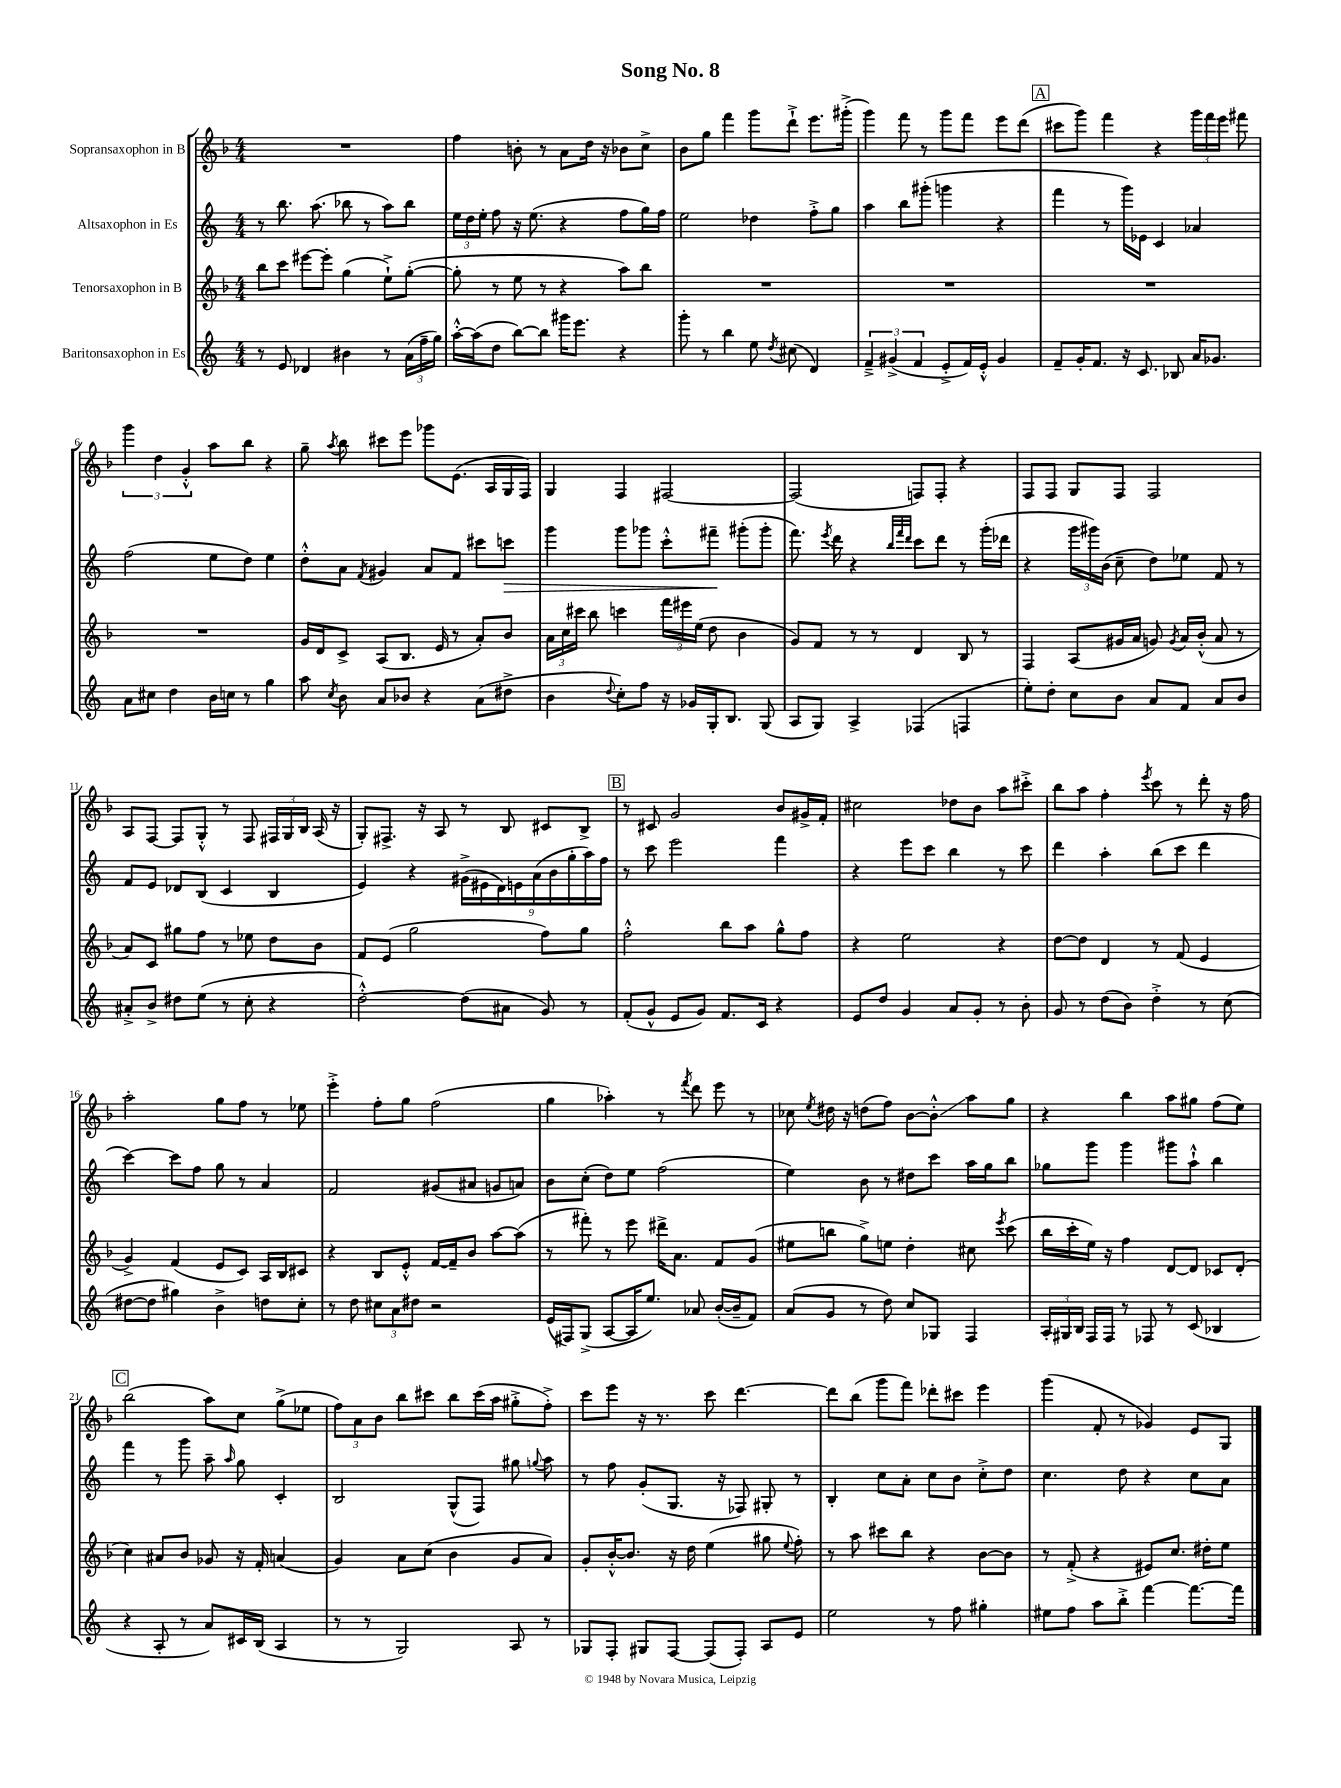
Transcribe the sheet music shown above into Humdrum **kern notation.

**kern	**kern	**kern	**kern
*staff4	*staff3	*staff2	*staff1
*clefG2	*clefG2	*clefG2	*clefG2
*k[]	*k[b-]	*k[]	*k[b-]
*M4/4	*M4/4	*M4/4	*M4/4
8r	8bb-\L	8r	1r
8e/	8ccc\J	8.bb\	.
4d-/	[8eee#\L	.	.
.	.	(8.aa\	.
.	8eee#'\]J	.	.
4b#\	(4gg\	8bb-\	.
.	.	8r	.
8r	8ee`^\L)	8aa\L)	.
(24a\LL	([8gg'\J	8bb-\J	.
24ff~\	.	.	.
24gg\JJ)	.	.	.
=	=	=	=
[16aa'^^\LL	8gg'\]	24ee\LL	4ff\
.	.	24dd\	.
(16aa\]J	.	.	.
.	.	24ee'\JJ	.
8dd\J	8r	8ff\	.
[8bb\L)	8ee\	16r	8b'\
.	.	(8.ee\	.
8bb\]J	8r	.	8r
16ggg#\LK	4r	4r	8a\L
8.eee\J	.	.	.
.	.	.	16dd\Jk
.	.	.	16r
4r	8aa\L)	8ff\L	8b-\L
.	8bb-\J	16gg\L)	8cc^\J
.	.	16ff\JJ	.
=	=	=	=
8ggg'\	1r	2ee\	8b-\L
8r	.	.	8gg\J
4bb\	.	.	4fff\
8ee\	.	4dd-\	8ggg\L
8qdd/	.	.	.
(8cc#\	.	.	8ddd`^\J
4d/)	.	8ff'^\L	8.eee\L
.	.	8gg\J	.
.	.	.	(16ggg#'^\Jk
=	=	=	=
6f~^/	1r	4aa\	4ggg\)
(6g#^/	.	.	.
.	.	8bb\L	8fff\
6f/	.	.	.
.	.	(8ggg#'\J	8r
8e'^/L	.	4ggg\	8ggg\L
16f/L)	.	.	8fff\J
16e'^^/JJ	.	.	.
4g#/	.	4r	8eee\L
.	.	.	(8ddd\J
=	=	=	=
8f~/L	1r	4fff\	8ccc#\L
16g'/K	.	.	8ggg\J)
8.f/J	.	.	.
.	.	8r	4fff\
16r	.	16ggg\LL)	.
8.c/	.	16e-\JJ	.
.	.	4c/	4r
8B-/	.	.	.
16a/LK	.	4a-/	24ggg\LL
.	.	.	24fff\
8.g-/J	.	.	.
.	.	.	24eee\JJ
.	.	.	8fff#\
=	=	=	=
8a\L	1r	(2ff\	6ggg\
8cc#\J	.	.	.
.	.	.	6dd\
4dd\	.	.	.
.	.	.	6g'^^/
16b\LL	.	8ee\L	8aa\L
16cc\JJ	.	.	.
8r	.	8dd\J)	8bb-\J
4gg\	.	4ee\	4r
=	=	=	=
8aa\	16g/LL	8dd'^^\L	8gg~\
.	16d/J	.	.
8qcc/	.	.	8qaa/
8b\	8c^/J	8a\J	8bb-\
.	.	8qf/	.
8a/L	(8A/L	4g#/	8ccc#\L
8b-/J	8.B-/J	.	8eee\J
4r	.	8a/L	8ggg-\L
.	16e/	.	.
.	8r	8f/J	(8.e\J
(8a\L	8a'/L)	8ccc#\L	.
.	.	.	16A/LL
8dd#^\J	8b-/J	8ccc\J	16G/
.	.	.	16F/JJ)
=	=	=	=
4b\	24a\LL	4ggg\	4G/
.	24cc\	.	.
.	24ccc#\JJ	.	.
.	8bb-\	.	.
8qqdd/	.	.	.
8cc'\L)	4ccc\	8ggg\L	4F/
8ff\J	.	8ggg-\J	.
16r	24fff\LL	8ccc'^^\L	[2F#/
.	24eee#\	.	.
16g-/LL	.	.	.
.	(24ee\JJ	.	.
16G'/J	8dd\	8fff#~\J	.
8.B/J	.	.	.
.	4b-\	(8ggg#'\L	.
(8G/	.	8ggg#'\J	.
=	=	=	=
8A/L	8g/L)	8.fff\)	(2F#/]
8G/J)	8f/J	.	.
.	.	8qeee/	.
.	.	16ddd\	.
4A^/	8r	4r	.
.	8r	.	.
.	.	32qqbb/LLL	.
.	.	32qqfff/	.
.	.	32qqddd/JJJ	.
(4F-/	4d/	8ccc\L	8F/L)
.	.	8ddd\J	8F'/J
4F/	8B-/	8r	4r
.	8r	(16ggg'\LL	.
.	.	16ddd-\JJ	.
=	=	=	=
8ee'\L)	4F/	4r	8F/L
8dd'\J	.	.	8F/J
8cc\L	(8A/L	24ggg\LL	8G/L
.	.	24ggg#\)	.
.	.	(24b\JJ	.
8b\J	16g#/L	8cc~\	8F/J
.	16a/JJ	.	.
8a/L	8g/)	8dd\L)	2F/
.	8qg/	.	.
8f/J	16a/LL	8ee-\J	.
.	(16b-'^^/JJ	.	.
8a/L	8a/	8f/	.
8b/J	8r	8r	.
=	=	=	=
8a#'^/L	8a/L)	8f/L	8A/L
8b^/J	8c/J	8e/J	[8F/J
8dd#\L	8gg#\L	8d-/L	8F/]L
(8ee\J	8ff\J	(8B/J	8G'^^/J
8r	8r	4c/	8r
8cc'\	8ee-\	.	8F/
4r	8dd\L	4B/	24F#/LL
.	.	.	24G/
.	.	.	24B-/JJ
.	8b-\J	.	(16A/
.	.	.	16r
=	=	=	=
[2dd'^^\)	8f/L	4e/)	8G'/L)
.	(8e/J	.	8.F#^/J
.	2gg\	4r	.
.	.	.	16r
.	.	.	8A/
(8dd\]L	.	(18g#^\LL	8r
.	.	18e#\	.
.	.	18d\)	.
8a#\J	.	.	8B-/
.	.	18e\	.
.	.	(18a\	.
8g/)	8ff\L)	.	8c#/L
.	.	18b\	.
.	.	18gg'\	.
8r	8gg\J	.	8B-^/J
.	.	18aa\)	.
.	.	18ff\JJ	.
=	=	=	=
(8f'/L	2ff'^^\	8r	8r
8g^^/J	.	8ccc\	8c#/
8e/L	.	2eee\	2g/
8g/J)	.	.	.
8.f/L	8bb-\L	.	.
.	8aa\J	.	.
16c/Jk	.	.	.
4r	8gg^^\L	4fff\	8b-/L
.	8ff\J	.	16g#^/L
.	.	.	16f'/JJ
=	=	=	=
8e/L	4r	4r	2cc#\
8dd/J	.	.	.
4g/	2ee\	8eee\L	.
.	.	8ccc\J	.
8a/L	.	4bb\	8dd-\L
8g'/J	.	.	8b-\J
8r	4r	8r	8aa\L
8b'\	.	8ccc\	8ccc#'^\J
=	=	=	=
8g/	[8dd\L	4ddd\	8bb-\L
8r	8dd\]J	.	8aa\J
(8dd\L	4d/	4aa'\	4ff'\
8b\J)	.	.	.
.	.	.	8qeee/
4dd'^\	8r	(8bb\L	8ccc\
.	(8f/	8ccc\J	8r
8r	4e/	4ddd\	8ddd'\
(8cc\	.	.	16r
.	.	.	16ff\
=	=	=	=
[8dd#\L	4g^/)	[4ccc\)	2aa'\
8dd#\]J	.	.	.
4gg#\)	(4f/	8ccc\]L	.
.	.	8ff\J	.
4b^\	8e/L	8gg\	8gg\L
.	8c/J)	8r	8ff\J
8dd\L	16A/LL	4a/	8r
.	16B-/J	.	.
8cc'\J	8c#/J	.	8ee-\
=	=	=	=
8r	4r	2f/	4eee'^\
8dd\	.	.	.
12cc#\L	8B-/L	.	8ff'\L
12a\	.	.	.
.	8e'^^/J	.	8gg\J
12dd#\J	.	.	.
2r	[16f/LL	(8g#/L	(2ff\
.	16f~/]J	.	.
.	8b-/J	8a#/J	.
.	[8aa\L	8g/L	.
.	(8aa\]J	8a/J)	.
=	=	=	=
(16e/LL	8r	8b\L	4gg\
16F#/J)	.	.	.
(8G^/J	8fff#'\)	(8cc'\J	.
[8A/L	8r	8dd\L)	4aa-'\)
16A/]K	8eee\	8ee\J	.
8.ee/J)	.	.	.
.	16ddd#^\LK	(2ff\	8r
.	8.a\J	.	.
.	.	.	8qfff/
8a-/	.	.	8ddd\
([16b'/LL	8f/L	.	8eee\
16b~/]J	.	.	.
8f/J)	(8g/J	.	8r
=	=	=	=
(8a/L	8ee#\L	4ee\)	8cc-\
.	.	.	8qee/
8g/J	8bb\J	.	16dd#\
.	.	.	16r
8r	8gg^\L)	8b\	(8dd\L
8dd\)	8ee\J	8r	8ff\J)
8cc/L	4dd'\	8dd#\L	[8b-\L
8G-/J	.	8ccc\J	8b-'^^\]J
4F/	8cc#\	16aa\LL	8aa\L
.	.	16gg\J	.
.	8qeee/	.	.
.	(8ccc\	8bb\J	8gg\J
=	=	=	=
24A'/LL	16bb-\LL	8gg-\L	4r
24G#/	.	.	.
.	16ccc'\	.	.
24B/JJ	.	.	.
16F/LL	16ee\JJ)	8ggg\J	.
16F/JJ	16r	.	.
8r	4ff\	4ggg\	4bb-\
8F-/	.	.	.
8r	[8d/L	8ggg#\L	8aa\L
(8c/	8d/]J	8aa`^^\J	8gg#\J
4B-/	8c-/L	4bb\	(8ff\L
.	(8d'/J	.	8ee\J)
=	=	=	=
4r	4cc\)	4fff\	(2bb-\
8A'/	8a#/L	8r	.
8r	8b-/J	8ggg\	.
8a/L)	8g-/	8aa~\	8aa\L)
.	.	16qqaa/	.
16c#/L	16r	8gg\	8cc\J
(16B/JJ	16f'/	.	.
4A/	(4a/	4c'/	(8gg^\L
.	.	.	8ee-\J
=	=	=	=
8r	4g/)	2B/	12ff\L)
.	.	.	12a\
8r	.	.	.
.	.	.	12b-\J
2G/)	8a\L	.	8bb-\L
.	(8cc\J	.	8ccc#\J
.	4b-\	(8G^^/L	8bb-\L
.	.	8F/J)	(16ccc#\L
.	.	.	16aa\JJ
8A/	8g/L	8gg#\	8gg#'^\L
.	.	8qqgg/	.
8r	8a/J)	8aa\	8ff'^\J)
=	=	=	=
8G-/L	8g'/L	8r	8ccc\L
8F'/J	[16b-'^^/K	8ff\	8eee\J
.	8.b-/]J	.	.
8G#/L	.	(8g'/L	16r
.	.	.	8.r
[8F/J	16r	8.G/J	.
.	16dd\	.	.
(8F/]L	(4ee\	.	8ccc\
.	.	16r	.
8F'/J)	.	8F-/)	[4.ddd\
8A/L	8gg#\	8G#'/	.
.	8qqee/	.	.
8e/J	8ff'\)	8r	.
=	=	=	=
2ee\	8r	4B'/	8ddd\]L
.	8aa\	.	(8bb-\J
.	8ccc#\L	8cc\L	8ggg\L
.	8bb-\J	8a'\J	8fff\J)
8r	4r	8cc\L	8ddd-'\L
8ff\	.	8b\J	8ccc#\J
4gg#'\	[8b-\L	8cc'^\L	4eee\
.	8b-\]J	8dd\J	.
=	=	=	=
8ee#\L	8r	4.cc\	(4ggg\
8ff\J	(8f'^/	.	.
8aa\L	4r	.	8f'/
8bb'^\J	.	8dd\	8r
[4fff\	8e#/L)	4r	4g-/)
.	8.cc/J	.	.
8.fff\_L	.	8cc\L	8e/L
.	16dd#'\LK	.	.
.	8ee\J	8a\J	8G/J
16fff\]Jk	.	.	.
==	==	==	==
*-	*-	*-	*-
